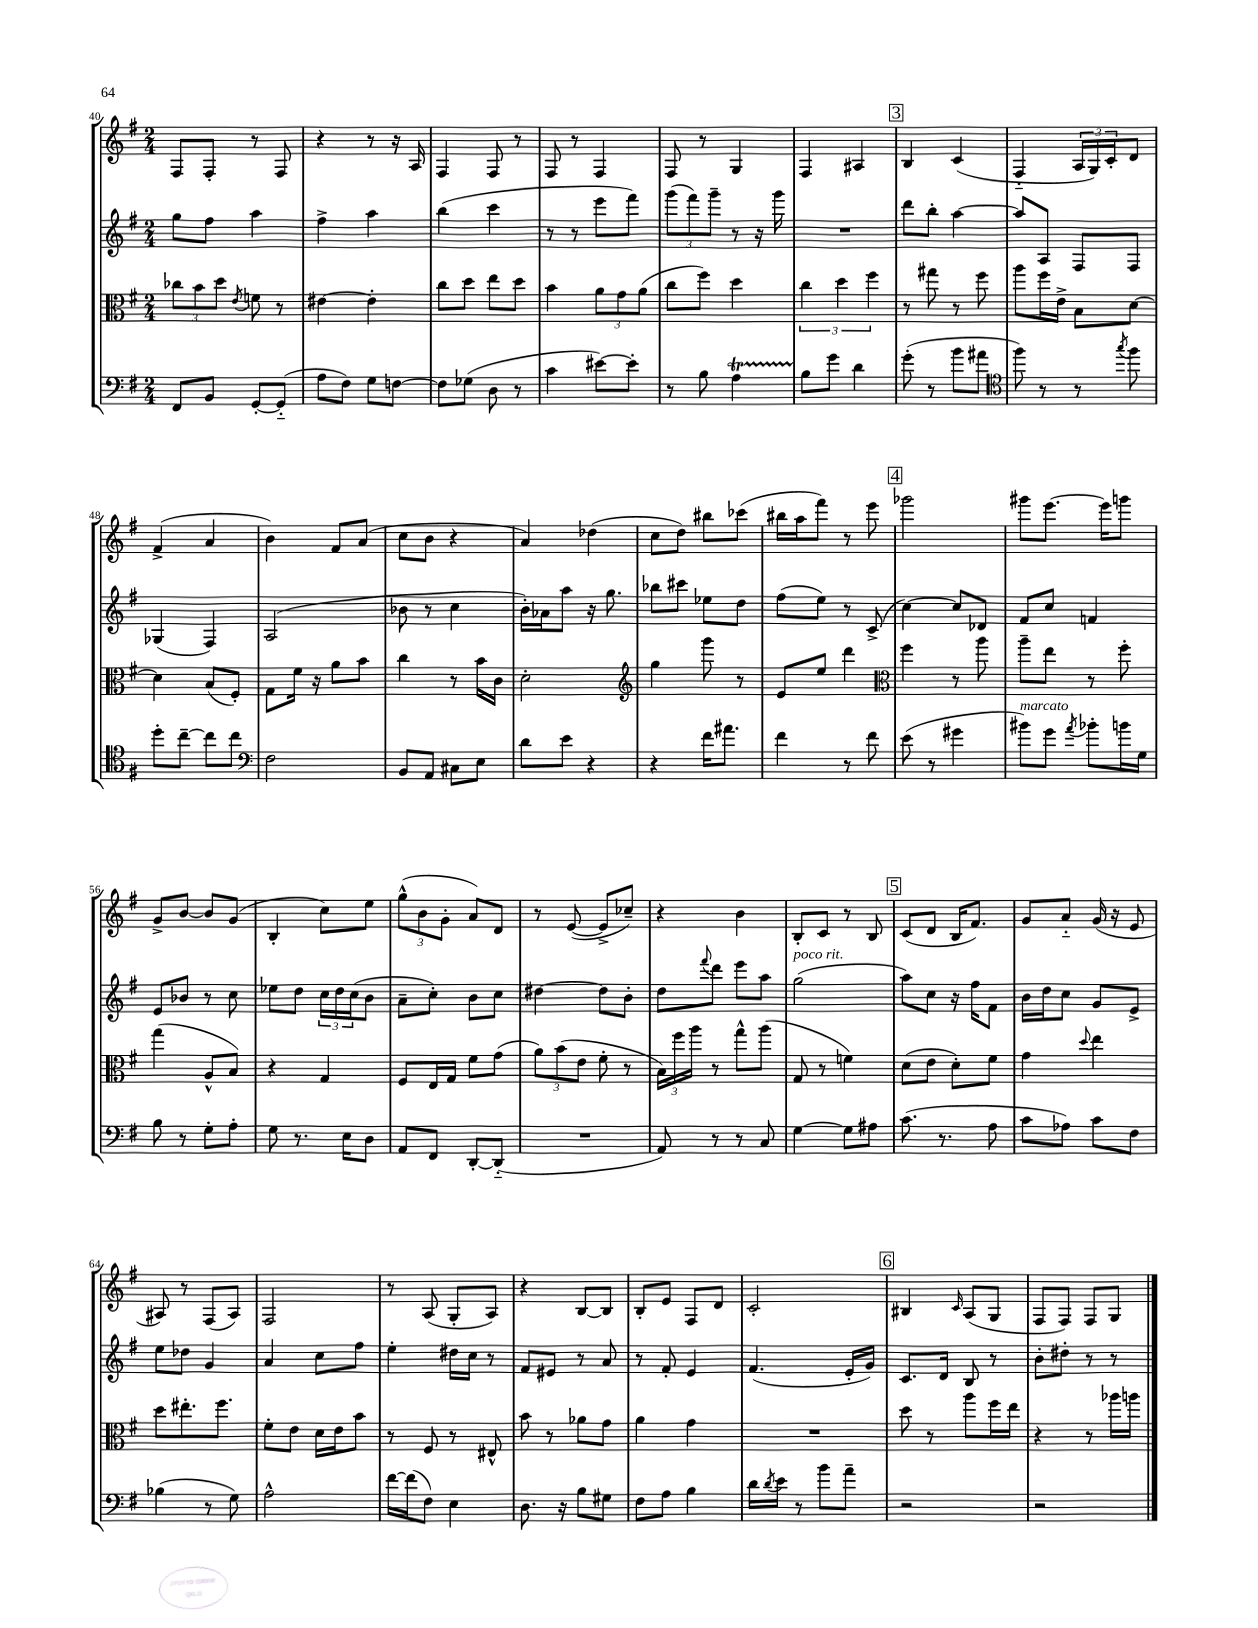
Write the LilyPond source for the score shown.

<<
\new StaffGroup <<
\new Staff = "s0" {
    \clef treble \key g \major \numericTimeSignature \time 2/4
    fis8 fis8-. r8 fis8 |
    r4 r8 r16 a16 |
    fis4 fis8 r8 |
    fis8 r8 fis4 |
    fis8 r8 g4 |
    fis4 ais4 |
    \mark \markup { \box "3" } b4 c'4( |
    fis4-_ \tuplet 3/2 { a16 g16) c'16-. } d'8 |
    fis'4->( a'4 |
    b'4) fis'8 a'8( |
    c''8 b'8 r4 |
    a'4) des''4( |
    c''8 d''8) bis''8 ces'''8( |
    bis''16 a''16 fis'''8) r8 e'''8 |
    \mark \markup { \box "4" } ges'''2 |
    gis'''8 e'''8.~ e'''16 g'''8 |
    g'8-> b'8~ b'8 g'8( |
    b4-. c''8) e''8 |
    \tuplet 3/2 { g''8-^( b'8 g'8-. } a'8) d'8 |
    r8 e'8~( e'8-> ces''8--) |
    r4 b'4 |
    b8-. c'8 r8 b8 |
    \mark \markup { \box "5" } c'8( d'8 b16 fis'8.) |
    g'8 a'8-_ g'16( r16 e'8 |
    ais8) r8 fis8( ais8) |
    fis2 |
    r8 a8( g8-. a8) |
    r4 b8~ b8 |
    b8-. e'8 fis8 d'8 |
    c'2-. |
    \mark \markup { \box "6" } bis4 \grace { c'16 } a8( g8 |
    fis8 fis8) fis8 g8 \bar "|." |
}
\new Staff = "s1" {
    \clef treble \key g \major \numericTimeSignature \time 2/4
    g''8 fis''8 a''4 |
    fis''4-> a''4 |
    b''4( c'''4 |
    r8 r8 e'''8 fis'''8) |
    \tuplet 3/2 { g'''8( fis'''8) g'''8-- } r8 r16 g'''16 |
    R2 |
    \mark \markup { \box "3" } d'''8 b''8-. a''4~ |
    a''8 a8 fis8 fis8 |
    ges4( fis4) |
    a2( |
    bes'8 r8 c''4 |
    b'16-.) aes'16 a''8 r16 g''8. |
    bes''8 cis'''8 ees''8 d''8 |
    fis''8( e''8) r8 c'8->( |
    \mark \markup { \box "4" } c''4~) c''8 des'8 |
    fis'8 c''8 f'4 |
    e'8 bes'8 r8 c''8 |
    ees''8 d''8 \tuplet 3/2 { c''16 d''16 c''16( } b'8 |
    a'8-- c''8-.) b'8 c''8 |
    dis''4~ dis''8 b'8-. |
    d''8 \appoggiatura { fis'''8 } d'''8 e'''8 a''8 |
    g''2^\markup { \italic "poco rit." }( |
    \mark \markup { \box "5" } a''8) c''8 r16 fis''16 fis'8 |
    b'16 d''16 c''8 g'8 e'8-> |
    e''8 des''8 g'4 |
    a'4 c''8 fis''8 |
    e''4-. dis''16 c''16 r8 |
    fis'8 eis'8 r8 a'8 |
    r8 fis'8-. e'4 |
    fis'4.( e'16-. g'16) |
    \mark \markup { \box "6" } c'8. d'16 b8 r8 |
    b'8-. dis''8-. r8 r8 \bar "|." |
}
\new Staff = "s2" {
    \clef alto \key g \major \numericTimeSignature \time 2/4
    \tuplet 3/2 { ces''8 b'8 d''8 } \acciaccatura { e'8 } f'8 r8 |
    eis'4~ eis'4-. |
    c''8 d''8 e''8 d''8 |
    b'4 \tuplet 3/2 { a'8 g'8 a'8( } |
    c''8 fis''8) d''4 |
    \tuplet 3/2 { c''4 d''4 fis''4 } |
    \mark \markup { \box "3" } r8 gis''8 r8 fis''8 |
    a''8 fis''16 e'16-> b8 d'8~ |
    d'4 b8( fis8-.) |
    g8 fis'16 r16 a'8 b'8 |
    c''4 r8 b'16 c'16 |
    d'2-. |
    \clef treble g''4 g'''8 r8 |
    e'8 e''8 d'''4 |
    \mark \markup { \box "4" } \clef alto fis''4 r8 a''8 |
    a''8-- e''8 r8 fis''8-. |
    g''4( a8-^ b8) |
    r4 g4 |
    fis8 e16 g16 fis'8 g'8( |
    \tuplet 3/2 { a'8) b'8( e'8 } fis'8-. r8 |
    \tuplet 3/2 { b16) fis''16 a''16 } r8 g''8-^ a''8( |
    g8 r8 f'4) |
    \mark \markup { \box "5" } d'8( e'8 d'8-.) fis'8 |
    g'4 \appoggiatura { d''8 } e''4 |
    d''8 eis''8.-. fis''8. |
    fis'8-. e'8 d'16 e'16 b'8 |
    r8 fis8 r8 eis8-^ |
    b'8 r8 aes'8 g'8 |
    a'4 g'4 |
    R2 |
    \mark \markup { \box "6" } d''8 r8 a''8 fis''16 e''16 |
    r4 r8 aes''16 a''16 \bar "|." |
}
\new Staff = "s3" {
    \clef bass \key g \major \numericTimeSignature \time 2/4
    fis,8 b,8 g,8~-. g,8-_( |
    a8 fis8) g8 f8~ |
    f8 ges8( d8 r8 |
    c'4 eis'8~) eis'8-. |
    r8 b8 a4\startTrillSpan |
    b8\stopTrillSpan g'8 d'4 |
    \mark \markup { \box "3" } g'8-.( r8 b'8 ais'8 |
    \clef tenor fis''8) r8 r8 \acciaccatura { g''8 } fis''8 |
    d''8-. c''8~-- c''8 c''8 |
    \clef bass fis2 |
    b,8 a,8 cis8 e8 |
    d'8 e'8 r4 |
    r4 fis'16 ais'8. |
    fis'4 r8 fis'8 |
    \mark \markup { \box "4" } e'8( r8 gis'4 |
    bis'8^\markup { \italic "marcato" }) g'8 \acciaccatura { a'8 } bes'8-. b'16 g16 |
    b8 r8 g8-. a8-. |
    g8 r8. e16 d8 |
    a,8 fis,8 d,8~-. d,8-_( |
    R2 |
    a,8) r8 r8 c8 |
    g4~ g8 ais8 |
    \mark \markup { \box "5" } c'8.( r8. a8 |
    c'8 aes8) c'8 fis8 |
    bes4( r8 g8) |
    a2-^ |
    fis'16~ fis'16( fis8) e4 |
    d8. r16 b8 gis8 |
    fis8 a8 b4 |
    d'16 \acciaccatura { d'8 } e'16 r8 b'8 a'8-- |
    \mark \markup { \box "6" } r2 |
    r2 \bar "|." |
}
>>
>>
\layout { \context { \Score currentBarNumber = #40 } }
